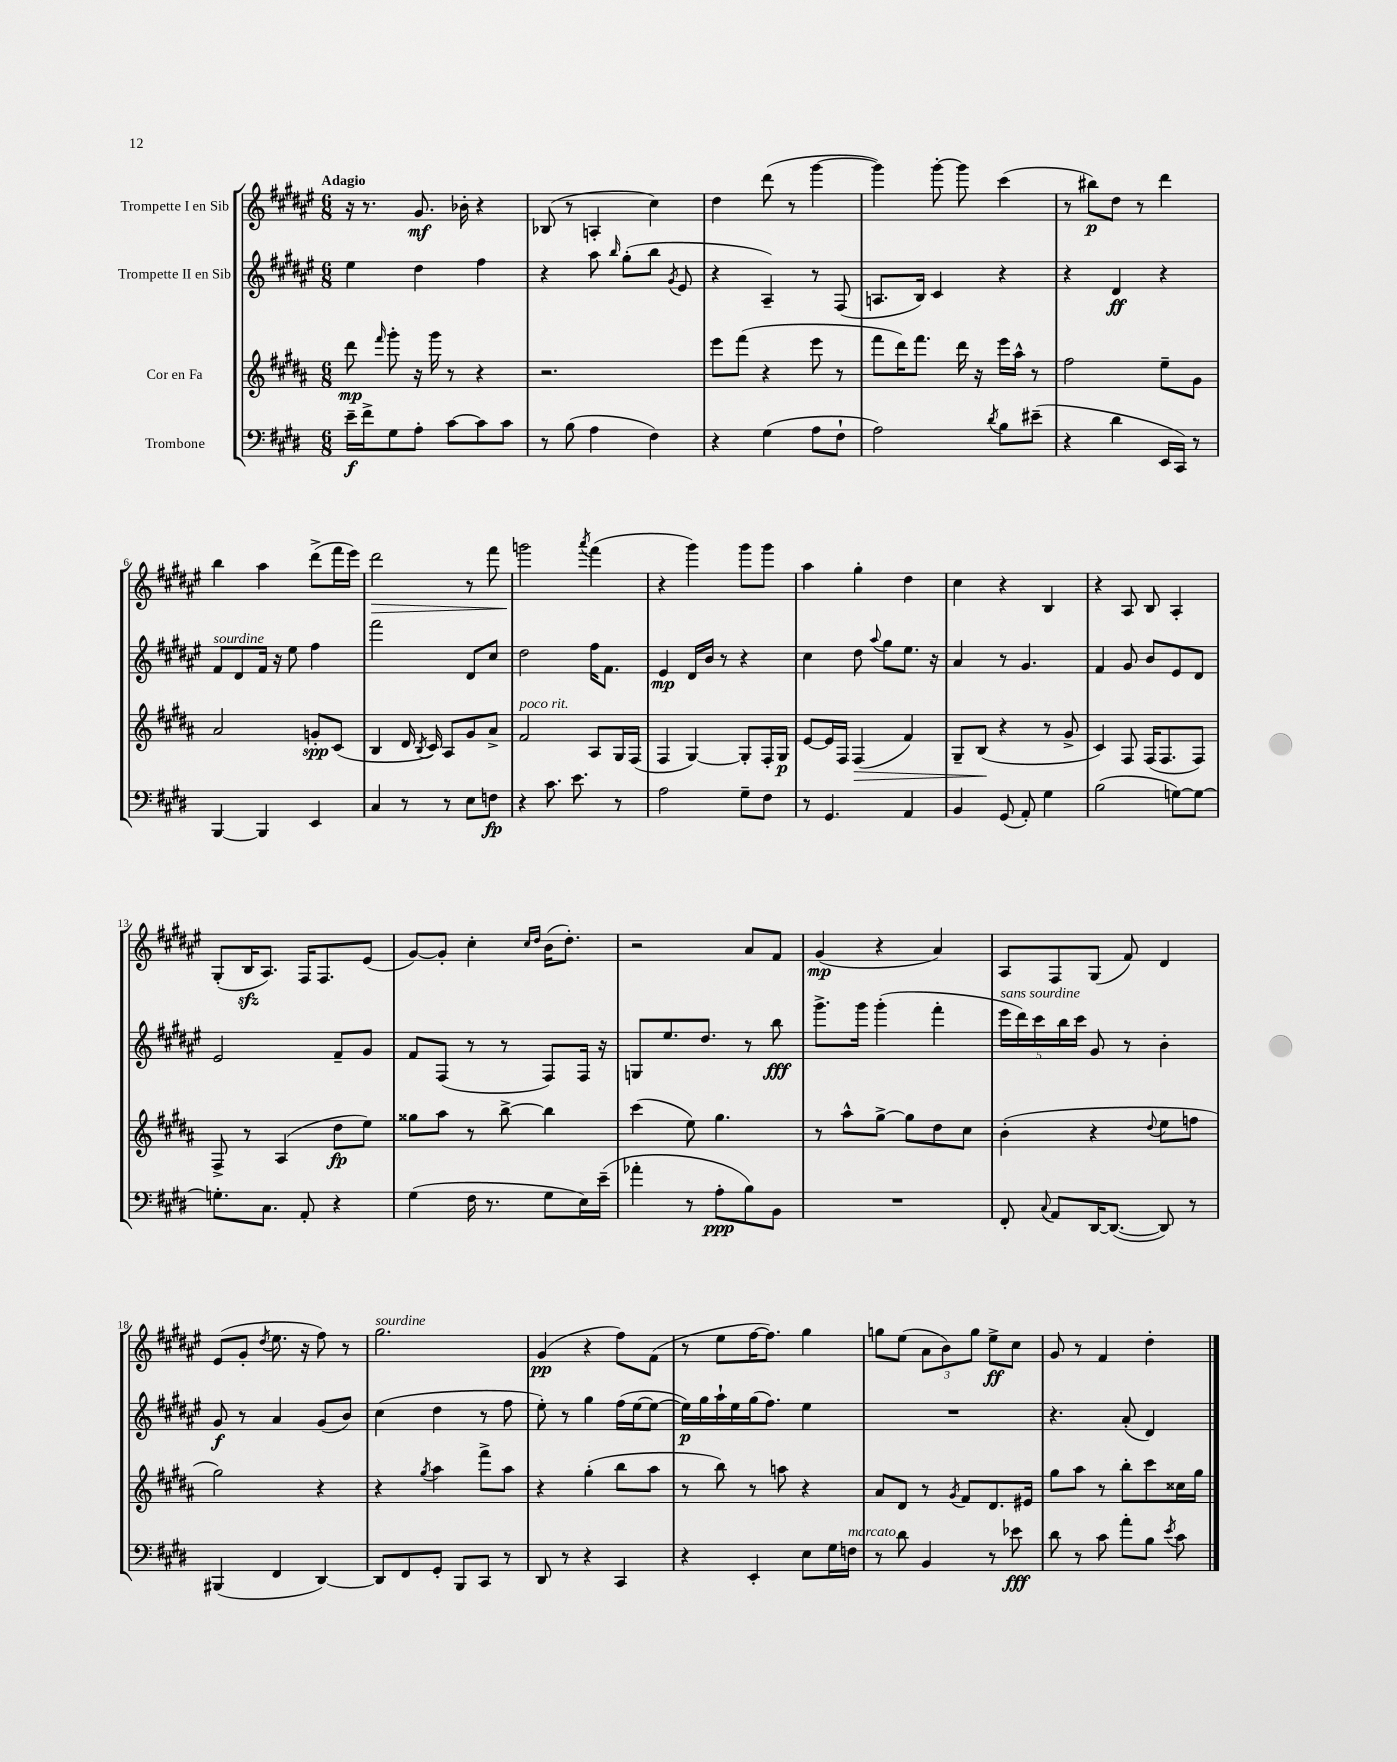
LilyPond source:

<<
\new StaffGroup <<
\new Staff = "s0" \with { instrumentName = "Trompette I en Sib" } {
    \clef treble \key fis \major \numericTimeSignature \time 6/8 \tempo "Adagio"
    \autoBeamOff r16 r8. gis'8.\mf bes'16-. r4 |
    bes8( r8 a4-. cis''4) |
    dis''4 dis'''8( r8 gis'''4~ |
    gis'''4) gis'''8~-. gis'''8 cis'''4( |
    r8 bis''8[\p) dis''8] r8 dis'''4 |
    b''4 ais''4 dis'''8[->( fis'''16 eis'''16]) |
    dis'''2\> r8 fis'''8 |
    g'''2\! \acciaccatura { ais'''8 } fis'''4( |
    r4 gis'''4) gis'''8[ gis'''8] |
    ais''4 gis''4-. dis''4 |
    cis''4 r4 b4 |
    r4 ais8 b8 ais4-. |
    gis8[-.( b16\sfz ais8.]) fis16[ fis8. eis'8]( |
    gis'8[~) gis'8]-. cis''4-. \grace { cis''16[ dis''16] } b'16[( dis''8.]-.) |
    r2 ais'8[ fis'8] |
    gis'4\mp( r4 ais'4) |
    ais8[ fis8 gis8]( fis'8) dis'4 |
    eis'8[( gis'8]-. \acciaccatura { dis''8 } eis''8. r16 fis''8) r8 |
    gis''2.^\markup { \italic "sourdine" } |
    gis'4\pp( r4 fis''8[) fis'8]( |
    r8 eis''8[ fis''16~ fis''8.]) gis''4 |
    g''8[ eis''8]( \tuplet 3/2 { ais'8[ b'8) g''8] } eis''8[->\ff cis''8] |
    gis'8 r8 fis'4 dis''4-. \bar "|." |
}
\new Staff = "s1" \with { instrumentName = "Trompette II en Sib" } {
    \clef treble \key fis \major \numericTimeSignature \time 6/8
    \autoBeamOff eis''4 dis''4 fis''4 |
    r4 ais''8 \grace { b''16 } gis''8[-.( b''8] \acciaccatura { gis'8 } eis'8 |
    r4 ais4--) r8 fis8( |
    a8.[ b16]) cis'4 r4 |
    r4 dis'4\ff r4 |
    fis'8[^\markup { \italic "sourdine" } dis'8 fis'16] r16 eis''8 fis''4 |
    fis'''2 dis'8[ cis''8] |
    dis''2 fis''16[ fis'8.] |
    eis'4\mp dis'16[ b'16] r8 r4 |
    cis''4 dis''8 \appoggiatura { ais''8 } gis''8[ eis''8.] r16 |
    ais'4 r8 gis'4. |
    fis'4 gis'8 b'8[ eis'8 dis'8] |
    eis'2 fis'8[-- gis'8] |
    fis'8[ fis8]( r8 r8 fis8[) fis16] r16 |
    g8[ eis''8. dis''8.] r8 b''8\fff |
    gis'''8.[-> gis'''16] gis'''4-.( fis'''4-. |
    \tuplet 5/4 { eis'''16[^\markup { \italic "sans sourdine" } dis'''16) cis'''16 b''16 cis'''16] } gis'8 r8 b'4-. |
    gis'8\f r8 ais'4 gis'8[( b'8]) |
    cis''4( dis''4 r8 fis''8 |
    eis''8-.) r8 gis''4 fis''16[( eis''16~ eis''8]~ |
    eis''16[\p) gis''16 ais''16-! eis''16 gis''16( fis''8.]) eis''4 |
    R2. |
    r4. ais'8-.( dis'4) \bar "|." |
}
\new Staff = "s2" \with { instrumentName = "Cor en Fa" } {
    \clef treble \key b \major \numericTimeSignature \time 6/8
    \autoBeamOff dis'''8\mp \grace { fis'''16 } gis'''8-. r16 gis'''16 r8 r4 |
    r2. |
    e'''8[ fis'''8]( r4 e'''8 r8 |
    fis'''8[ dis'''16) fis'''8.] dis'''16 r16 e'''16[ ais''16]-^ r8 |
    fis''2 e''8[-- gis'8] |
    ais'2 g'8[-.\spp cis'8]( |
    b4 dis'16 \acciaccatura { b8 } cis'16) ais8[ gis'8 ais'8]-> |
    fis'2^\markup { \italic "poco rit." } ais8[ gis16 fis16]( |
    fis4 gis4~) gis8[-. fis16-. gis16]\p |
    e'8[~ e'16 fis16] fis4\>( fis'4) |
    gis8[-- b8]\!( r4 r8 gis'8-> |
    cis'4) fis8 fis16[( fis8. fis8]) |
    fis8-> r8 ais4( dis''8[\fp e''8]) |
    gisis''8[ ais''8] r8 b''8~-> b''4 |
    cis'''4( e''8) gis''4. |
    r8 ais''8[-^ gis''8]~-> gis''8[ dis''8 cis''8] |
    b'4-.( r4 \appoggiatura { dis''8 } e''8[ f''8] |
    gis''2) r4 |
    r4 \acciaccatura { gis''8 } ais''4 fis'''8[-> ais''8] |
    r4 gis''4-.( b''8[ ais''8] |
    r8 b''8) r8 a''8 r4 |
    ais'8[ dis'8] r8 \acciaccatura { gis'8 } fis'8[ dis'8. eis'16] |
    gis''8[ ais''8] r8 b''8[-. cis'''8 cisis''16 gis''16] \bar "|." |
}
\new Staff = "s3" \with { instrumentName = "Trombone" } {
    \clef bass \key e \major \numericTimeSignature \time 6/8
    \autoBeamOff e'16[--\f fis'16-> gis8 a8]-. cis'8[~ cis'8 cis'8] |
    r8 b8( a4 fis4) |
    r4 gis4( a8[ fis8]-! |
    a2) \acciaccatura { dis'8 } b8[ eis'8]--( |
    r4 dis'4 e,16[ cis,16]) r8 |
    b,,4~ b,,4 e,4 |
    cis4 r8 r8 e8[ f8]\fp |
    r4 cis'8. e'8. r8 |
    a2 gis8[-- fis8] |
    r8 gis,4. a,4 |
    b,4 gis,8( a,8-.) gis4 |
    b2( g8[~) g8]~ |
    g8.[-. cis8.] a,8-. r4 |
    gis4( fis16 r8. gis8[ e16) e'16]--( |
    aes'4-. r8 a8[-.\ppp b8) b,8] |
    R2. |
    fis,8-. \appoggiatura { cis8 } a,8[ dis,16~ dis,8.]~( dis,8) r8 |
    bis,,4( fis,4 dis,4~) |
    dis,8[ fis,8 gis,8]-. b,,8[ cis,8] r8 |
    dis,8 r8 r4 cis,4 |
    r4 e,4-. e8[ gis16 f16]^\markup { \italic "marcato" } |
    r8 dis'8 b,4 r8 ees'8\fff |
    dis'8 r8 cis'8 a'8[-. b8] \acciaccatura { e'8 } cis'8 \bar "|." |
}
>>
>>
